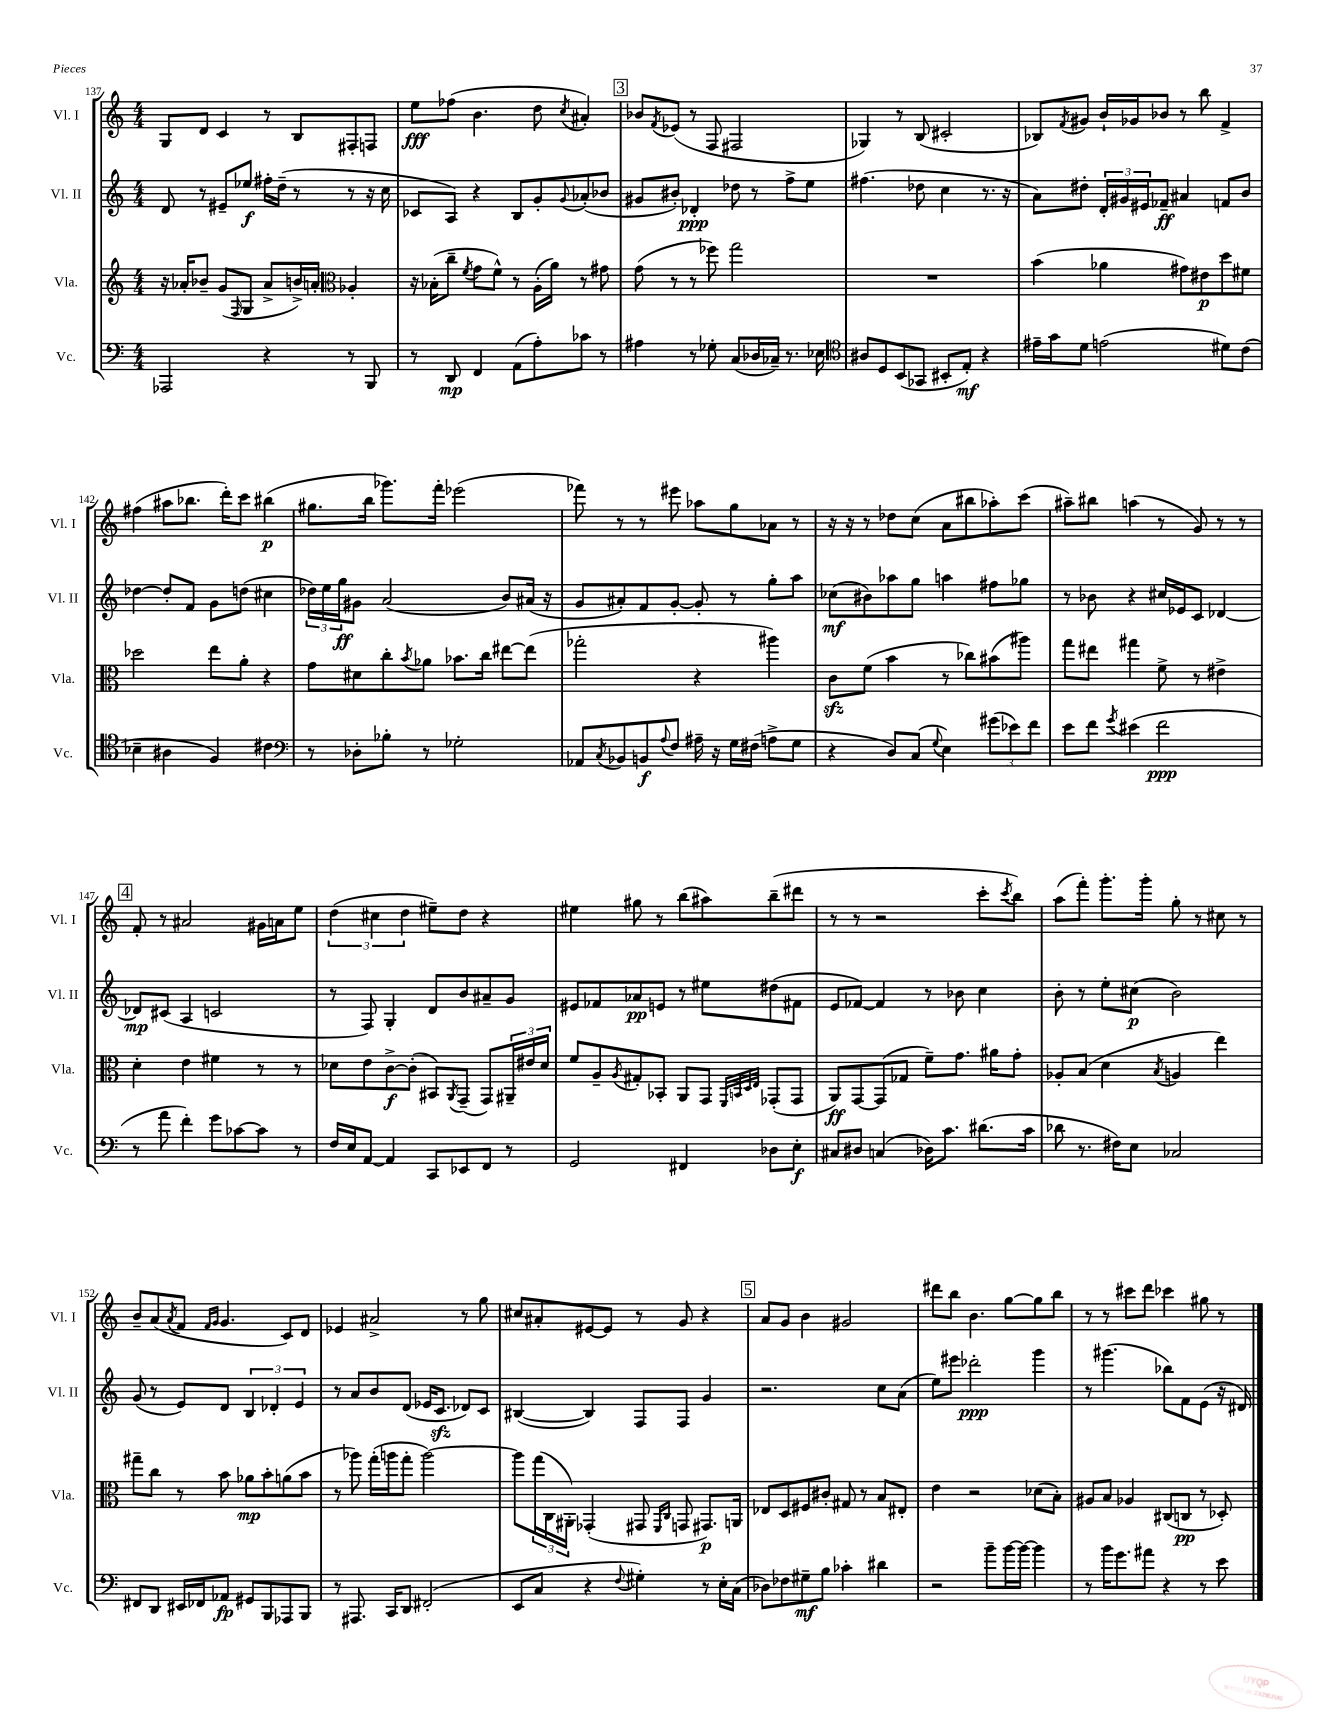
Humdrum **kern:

**kern	**dynam	**kern	**dynam	**kern	**dynam	**kern	**dynam
*part4	*part4	*part3	*part3	*part2	*part2	*part1	*part1
*staff4	*staff4	*staff3	*staff3	*staff2	*staff2	*staff1	*staff1
*I"Vc.	*	*I"Vla.	*	*I"Vl. II	*	*I"Vl. I	*
*I'Vc.	*	*I'Vla.	*	*I'Vl. II	*	*I'Vl. I	*
*clefF4	*	*clefG2	*	*clefG2	*	*clefG2	*
*k[]	*	*k[]	*	*k[]	*	*k[]	*
*M4/4	*	*M4/4	*	*M4/4	*	*M4/4	*
=137	=137	=137	=137	=137	=137	=137	=137
2AAA-X/	.	16r	.	8d/	.	8G/L	.
.	.	16a-X'/KL	.	.	.	.	.
.	.	8b-X~/J	.	8r	.	8d/J	.
.	.	(8g/L	.	8e#X~/L	.	4c/	.
.	.	16qqF/	.	.	.	.	.
.	.	8G/J	.	8ee-X/J	f	.	.
4r	.	8a-^/L	.	16ff#X'\LL	.	8r	.
.	.	.	.	(16dd~\JJ	.	.	.
.	.	16bn^/L)	.	8r	.	8B/L	.
.	.	16an'/JJ	.	.	.	.	.
*	*	*clefC3	*	*	*	*	*
8r	.	4A-X'/	.	8r	.	8F#X'/	.
8BBB/	.	.	.	16r	.	8Fn/J	.
.	.	.	.	16cc\	.	.	.
=138	=138	=138	=138	=138	=138	=138	=138
8r	.	16r	.	8c-X/L	.	8ee\L	fff
.	.	(16B-X'\KL	.	.	.	.	.
8DD/	mp	8cc~\J	.	8A/J)	.	(8ff-X\J	.
.	.	8qf/	.	.	.	.	.
4FF/	.	8g\L	.	4r	.	4.b\	.
.	.	8f^^\J)	.	.	.	.	.
(8AA\L	.	8r	.	8B/L	.	.	.
8A'\)	.	(16A'\LL	.	8g'/	.	8dd\	.
.	.	16a\JJ)	.	.	.	.	.
.	.	.	.	8qqg/	.	8qcc/	.
8c-X\J	.	8r	.	(8a-X'/	.	4a#X'/)	.
8r	.	8g#X\	.	8b-X/J	.	.	.
!!LO:REH:place=s1:t=3
=139	=139	=139	=139	=139	=139	=139	=139
4A#X\	.	(8g\	.	8g#X/L	.	8b-X/L	.
.	.	.	.	.	.	8qf/	.
.	.	8r	.	8b#X'/J)	.	(8e-X/J	.
8r	.	8r	.	4d-X'/	ppp	8r	.
8G-X'\	.	8ff-X\)	.	.	.	8F/	.
(8C/L	.	2gg\	.	8dd-X\	.	2F#X/	.
16D-X/L	.	.	.	8r	.	.	.
16C-X~/JJ)	.	.	.	.	.	.	.
8.r	.	.	.	8ff^\L	.	.	.
.	.	.	.	8ee\J	.	.	.
16E-X\	.	.	.	.	.	.	.
=140	=140	=140	=140	=140	=140	=140	=140
*clefC4	*	*	*	*	*	*	*
8A#X/L	.	1r	.	(4.ff#X\	.	4G-X/)	.
8D/	.	.	.	.	.	.	.
(8BB/	.	.	.	.	.	8r	.
8GG-X/J	.	.	.	8dd-X\	.	(8B/	.
8BB#X'/L	.	.	.	4cc\	.	2c#X'/	.
8E'/J)	mf	.	.	.	.	.	.
4r	.	.	.	8.r	.	.	.
.	.	.	.	16r	.	.	.
=141	=141	=141	=141	=141	=141	=141	=141
16e#X~\LL	.	(4b\	.	8a\L)	.	8B-X/L)	.
16g\J	.	.	.	.	.	.	.
.	.	.	.	.	.	8qf/	.
8d\J	.	.	.	8dd#X'\J	.	8g#X/J	.
(2en\	.	4a-X\	.	24d'/LL	.	16b`/LL	.
.	.	.	.	24g#X/	.	.	.
.	.	.	.	.	.	16g-X/J	.
.	.	.	.	24e#X/J	.	.	.
.	.	.	.	8f-X~/J	ff	8b-X/J	.
.	.	8g#X\L)	.	4a#X/	.	8r	.
.	.	8e#X\	p	.	.	8bb\	.
8d#X\L)	.	8dd\	.	8fn/L	.	4f^/	.
(8c\J	.	8f#X\J	.	8b/J	.	.	.
!!LO:LB:g=z
=142	=142	=142	=142	=142	=142	=142	=142
4B-X~\	.	2dd-X\	.	[4dd-X\	.	(4ff#X\	.
4A#X\	.	.	.	8dd-'/L]	.	8aa#X\L	.
.	.	.	.	8f/J	.	8.bb-X\J	.
4F/)	.	8ee\L	.	8g\L	.	.	.
.	.	.	.	.	.	16ddd'\KL)	.
.	.	8a'\J	.	(8ddn\J	.	8ccc\J	.
4c#X\	.	4r	.	4cc#X\	.	(4bb#X\	p
=143	=143	=143	=143	=143	=143	=143	=143
*clefF4	*	*	*	*	*	*	*
8r	.	8g\L	.	24dd-X\LL)	.	8.gg#X\L	.
.	.	.	.	24ee\	.	.	.
.	.	.	.	24gg\J	ff	.	.
8D-X'\L	.	8d#X\	.	8g#X\J	.	.	.
.	.	.	.	.	.	16bb\Jk	.
8B-X'\J	.	8cc'\	.	(2a/	.	8.ggg-X\L)	.
.	.	8qb/	.	.	.	.	.
8r	.	8a-X\J	.	.	.	.	.
.	.	.	.	.	.	16fff'\Jk	.
2G-X'\	.	8.b-X\L	.	.	.	(2eee-X\	.
.	.	16cc\Jk	.	.	.	.	.
.	.	[8ee#X\L	.	8b/L)	.	.	.
.	.	(8ee#\J]	.	(16a#X/Jk	.	.	.
.	.	.	.	16r	.	.	.
=144	=144	=144	=144	=144	=144	=144	=144
8AA-X/L	.	2gg-X'\	.	8g/L	.	8fff-X\)	.
8qC/	.	.	.	.	.	.	.
8BB-X/	.	.	.	8a#X'/)	.	8r	.
8BBn/	f	.	.	8f/	.	8r	.
8qqA/	.	.	.	.	.	.	.
8F/J	.	.	.	[8g'/J	.	8eee#X\	.
16A#X~\	.	4r	.	8g'/]	.	8aa-X\L	.
16r	.	.	.	.	.	.	.
16G\LL	.	.	.	8r	.	8gg\	.
(16F#X\JJ	.	.	.	.	.	.	.
8An^\L	.	4aa#X\)	.	8gg'\L	.	8a-X\J	.
8G\J	.	.	.	8aa\J	.	8r	.
=145	=145	=145	=145	=145	=145	=145	=145
4r	.	8czz\L	.	(8cc-X\L	mf	16r	.
.	.	.	.	.	.	16r	.
.	.	(8f\J	.	8b#X\)	.	8r	.
8D/L)	.	4b\	.	8aa-X\	.	8dd-X\L	.
(8C/J	.	.	.	8gg\J	.	(8cc\J	.
8qqG/	.	.	.	.	.	.	.
4E\)	.	8r	.	4aan\	.	8a\L	.
.	.	8cc-X\L)	.	.	.	8bb#X\	.
(12g#X\L	.	(8b#X\	.	8ff#X\L	.	8aa-X'\)	.
12e-X\)	.	.	.	.	.	.	.
.	.	8aa#X\J)	.	8gg-X\J	.	(8ccc\J	.
12f\J	.	.	.	.	.	.	.
=146	=146	=146	=146	=146	=146	=146	=146
8e\L	.	8gg\L	.	8r	.	8aa#X~\L)	.
8f\J	.	8ee#X\J	.	8b-X\	.	8bb#X\J	.
8qg/	.	.	.	.	.	.	.
(4e#X\	.	4gg#X\	.	4r	.	(4aan\	.
2f\	ppp	8f^\	.	16cc#X/LL	.	8r	.
.	.	.	.	16e-X/J	.	.	.
.	.	8r	.	8c/J	.	8g/)	.
.	.	4e#X^\	.	[4d-X/	.	8r	.
.	.	.	.	.	.	8r	.
!!LO:LB:g=z
!!LO:REH:place=s1:t=4
=147	=147	=147	=147	=147	=147	=147	=147
8r	.	4d'\	.	8d-X/L]	mp	8f'/	.
8a\	.	.	.	(8c#X/J	.	8r	.
4f'\)	.	4e\	.	4A/	.	2a#X/	.
8g\L	.	4f#X\	.	2cn/	.	.	.
[8c-X\	.	.	.	.	.	.	.
8c-\J]	.	8r	.	.	.	16g#X\LL	.
.	.	.	.	.	.	16an\J	.
8r	.	8r	.	.	.	8ee\J	.
=148	=148	=148	=148	=148	=148	=148	=148
16F/LL	.	8d-X\L	.	8r	.	(6dd\	.
16E/J	.	.	.	.	.	.	.
[8AA/J	.	8e\	.	8F/)	.	.	.
.	.	.	.	.	.	6cc#X\	.
4AA/]	.	[8c^\	f	4G'/	.	.	.
.	.	.	.	.	.	6dd\	.
.	.	(8c'\J]	.	.	.	.	.
8CC/L	.	8BB#X/L)	.	8d/L	.	8ee#X~\L)	.
.	.	8qAA/	.	.	.	.	.
8EE-X/	.	(8GG~/J	.	8b/	.	8dd\J	.
8FF/J	.	8GG/L)	.	8a#X~/	.	4r	.
8r	.	24AA#X~/L	.	8g/J	.	.	.
.	.	24e#X/	.	.	.	.	.
.	.	24d-/JJ	.	.	.	.	.
=149	=149	=149	=149	=149	=149	=149	=149
2GG/	.	8f/L	.	8e#X/L	.	4ee#X\	.
.	.	8A~/	.	8f-X/	.	.	.
.	.	8qA/	.	.	.	.	.
.	.	8G#X'/	.	8a-X/	pp	8gg#X\	.
.	.	8BB-X'/J	.	8en/J	.	8r	.
4FF#X/	.	8AA/L	.	8r	.	(8bb\L	.
.	.	8GG/J	.	8ee#X\L	.	8aa#X\)	.
.	.	32qqFF/LLL	.	.	.	.	.
.	.	32qqBBn/	.	.	.	.	.
.	.	32qqD/	.	.	.	.	.
.	.	32qqE/JJJ	.	.	.	.	.
8D-X\L	.	(8GG-X'/L	.	(8dd#X\	.	(8bb~\	.
8E'\J	f	8GG-/J	.	8f#X\J	.	8ddd#X\J	.
=150	=150	=150	=150	=150	=150	=150	=150
8C#X/L	.	8AA/L)	ff	8e/L	.	8r	.
8D#X/J	.	[8GG/	.	[8f-X/J)	.	8r	.
(4Cn/	.	(8GG/]	.	4f-/]	.	2r	.
.	.	8G-X/J	.	.	.	.	.
16D-X\KL)	.	8f~\L)	.	8r	.	.	.
8.c\J	.	.	.	.	.	.	.
.	.	8.g\J	.	8b-X\	.	.	.
(8.d#X\L	.	.	.	4cc\	.	8ccc'\L	.
.	.	16a#X\KL	.	.	.	.	.
.	.	.	.	.	.	8qccc/	.
.	.	8g'\J	.	.	.	8bb\J)	.
16c\Jk	.	.	.	.	.	.	.
=151	=151	=151	=151	=151	=151	=151	=151
8d-X\	.	8A-X'/L	.	8b'\	.	(8aa\L	.
8.r	.	(8B/J	.	8r	.	8fff'\J)	.
.	.	4d\	.	8ee'\L	.	8.ggg'\L	.
16F#X\KL)	.	.	.	.	.	.	.
8E\J	.	.	.	(8cc#X\J	p	.	.
.	.	.	.	.	.	16ggg'\Jk	.
.	.	8qB/	.	.	.	.	.
2C-X/	.	4An/	.	2b\)	.	8gg'\	.
.	.	.	.	.	.	8r	.
.	.	4ee\)	.	.	.	8cc#X\	.
.	.	.	.	.	.	8r	.
!!LO:LB:g=z
=152	=152	=152	=152	=152	=152	=152	=152
8FF#X/L	.	8gg#X~\L	.	(8g/	.	8b~/L	.
8DD/J	.	8cc\J	.	8r	.	(8a/	.
.	.	.	.	.	.	8qa/	.
16EE#X/LL	.	8r	.	8e/L)	.	8f/J	.
16FF-X/J	.	.	.	.	.	.	.
.	.	.	.	.	.	16qqf/LL	.
.	.	.	.	.	.	16qqg/JJ	.
8AA-X/J	fp	8b\	.	8d/J	.	4.g/	.
8GG#X/L	.	8a-X\L	mp	6B/	.	.	.
8BBB/	.	8b'\	.	.	.	.	.
.	.	.	.	6d-X'/	.	.	.
8AAA-X/	.	(8an\	.	.	.	8c/L)	.
.	.	.	.	6e/	.	.	.
8BBB/J	.	8b\J	.	.	.	8d/J	.
=153	=153	=153	=153	=153	=153	=153	=153
8r	.	8r	.	8r	.	4e-X/	.
8.AAA#X/	.	8aa-X\)	.	8a/L	.	.	.
.	.	(16gg'\LL	.	8b/	.	2a#X^/	.
16CC/KL	.	16aan\J	.	.	.	.	.
8DD/J	.	8gg'\J	.	(8d/J	.	.	.
(2FF#X'/	.	[2aa\)	.	16e-X/KL	.	.	.
.	.	.	.	8.czz/J	.	.	.
.	.	.	.	8d-X/L)	.	8r	.
.	.	.	.	8c/J	.	8gg\	.
=154	=154	=154	=154	=154	=154	=154	=154
8EE/L	.	8aa\L]	.	([4B#X/	.	8cc#X/L	.
8C/J	.	(24gg\L	.	.	.	8a#X'/	.
.	.	24C\	.	.	.	.	.
.	.	24AA#X'\JJ)	.	.	.	.	.
4r	.	(4GG-X'/	.	4B#/])	.	[8e#X/	.
.	.	.	.	.	.	8e#/J]	.
8qqF/	.	.	.	.	.	.	.
4G#X'\)	.	8GG#X/	.	8F/L	.	8r	.
.	.	16qqFF/LL	.	.	.	.	.
.	.	16qqC/JJ	.	.	.	.	.
.	.	8GGn/	.	8F/J	.	8g/	.
8r	.	8.GG#X/L)	p	4g/	.	4r	.
16E'\LL	.	.	.	.	.	.	.
(16C\JJ	.	16AAn/Jk	.	.	.	.	.
!!LO:REH:place=s1:t=5
=155	=155	=155	=155	=155	=155	=155	=155
8D-X\L)	.	8E-X/L	.	2.r	.	8a/L	.
8F-X\	.	8D/	.	.	.	8g/J	.
8G#X~\	mf	8F#X/	.	.	.	4b\	.
8B\J	.	8c#X'/J	.	.	.	.	.
4c-X'\	.	8G#X/	.	.	.	2g#X/	.
.	.	8r	.	.	.	.	.
4d#X\	.	8B/L	.	8cc\L	.	.	.
.	.	8E#X'/J	.	(8a\J	.	.	.
=156	=156	=156	=156	=156	=156	=156	=156
2r	.	4e\	.	8ee\L)	.	8ddd#X\L	.
.	.	.	.	8eee#X\J	.	8bb\J	.
.	.	2r	.	2ddd-X'\	ppp	4.b\	.
8b~\L	.	.	.	.	.	.	.
[16b\L	.	.	.	.	.	[8gg\L	.
16b\JJ_	.	.	.	.	.	.	.
4b\]	.	(8d-X\L	.	4ggg\	.	8gg\]	.
.	.	8B'\J)	.	.	.	8bb\J	.
=157	=157	=157	=157	=157	=157	=157	=157
8r	.	8A#X/L	.	8r	.	8r	.
16b\KL	.	8B/J	.	(4.ggg#X\	.	8r	.
8.g\	.	.	.	.	.	.	.
.	.	4A-X/	.	.	.	8ccc#X\L	.
8a#X\J	.	.	.	.	.	8ddd\J	.
4r	.	(8C#X/L	.	8bb-X\L)	.	4ccc-X\	.
.	.	8Cn/J	pp	8f\	.	.	.
8r	.	8r	.	(8e\J	.	8gg#X\	.
8e\	.	8D-X'/)	.	16r	.	8r	.
.	.	.	.	16d#X/)	.	.	.
==	==	==	==	==	==	==	==
*-	*-	*-	*-	*-	*-	*-	*-
